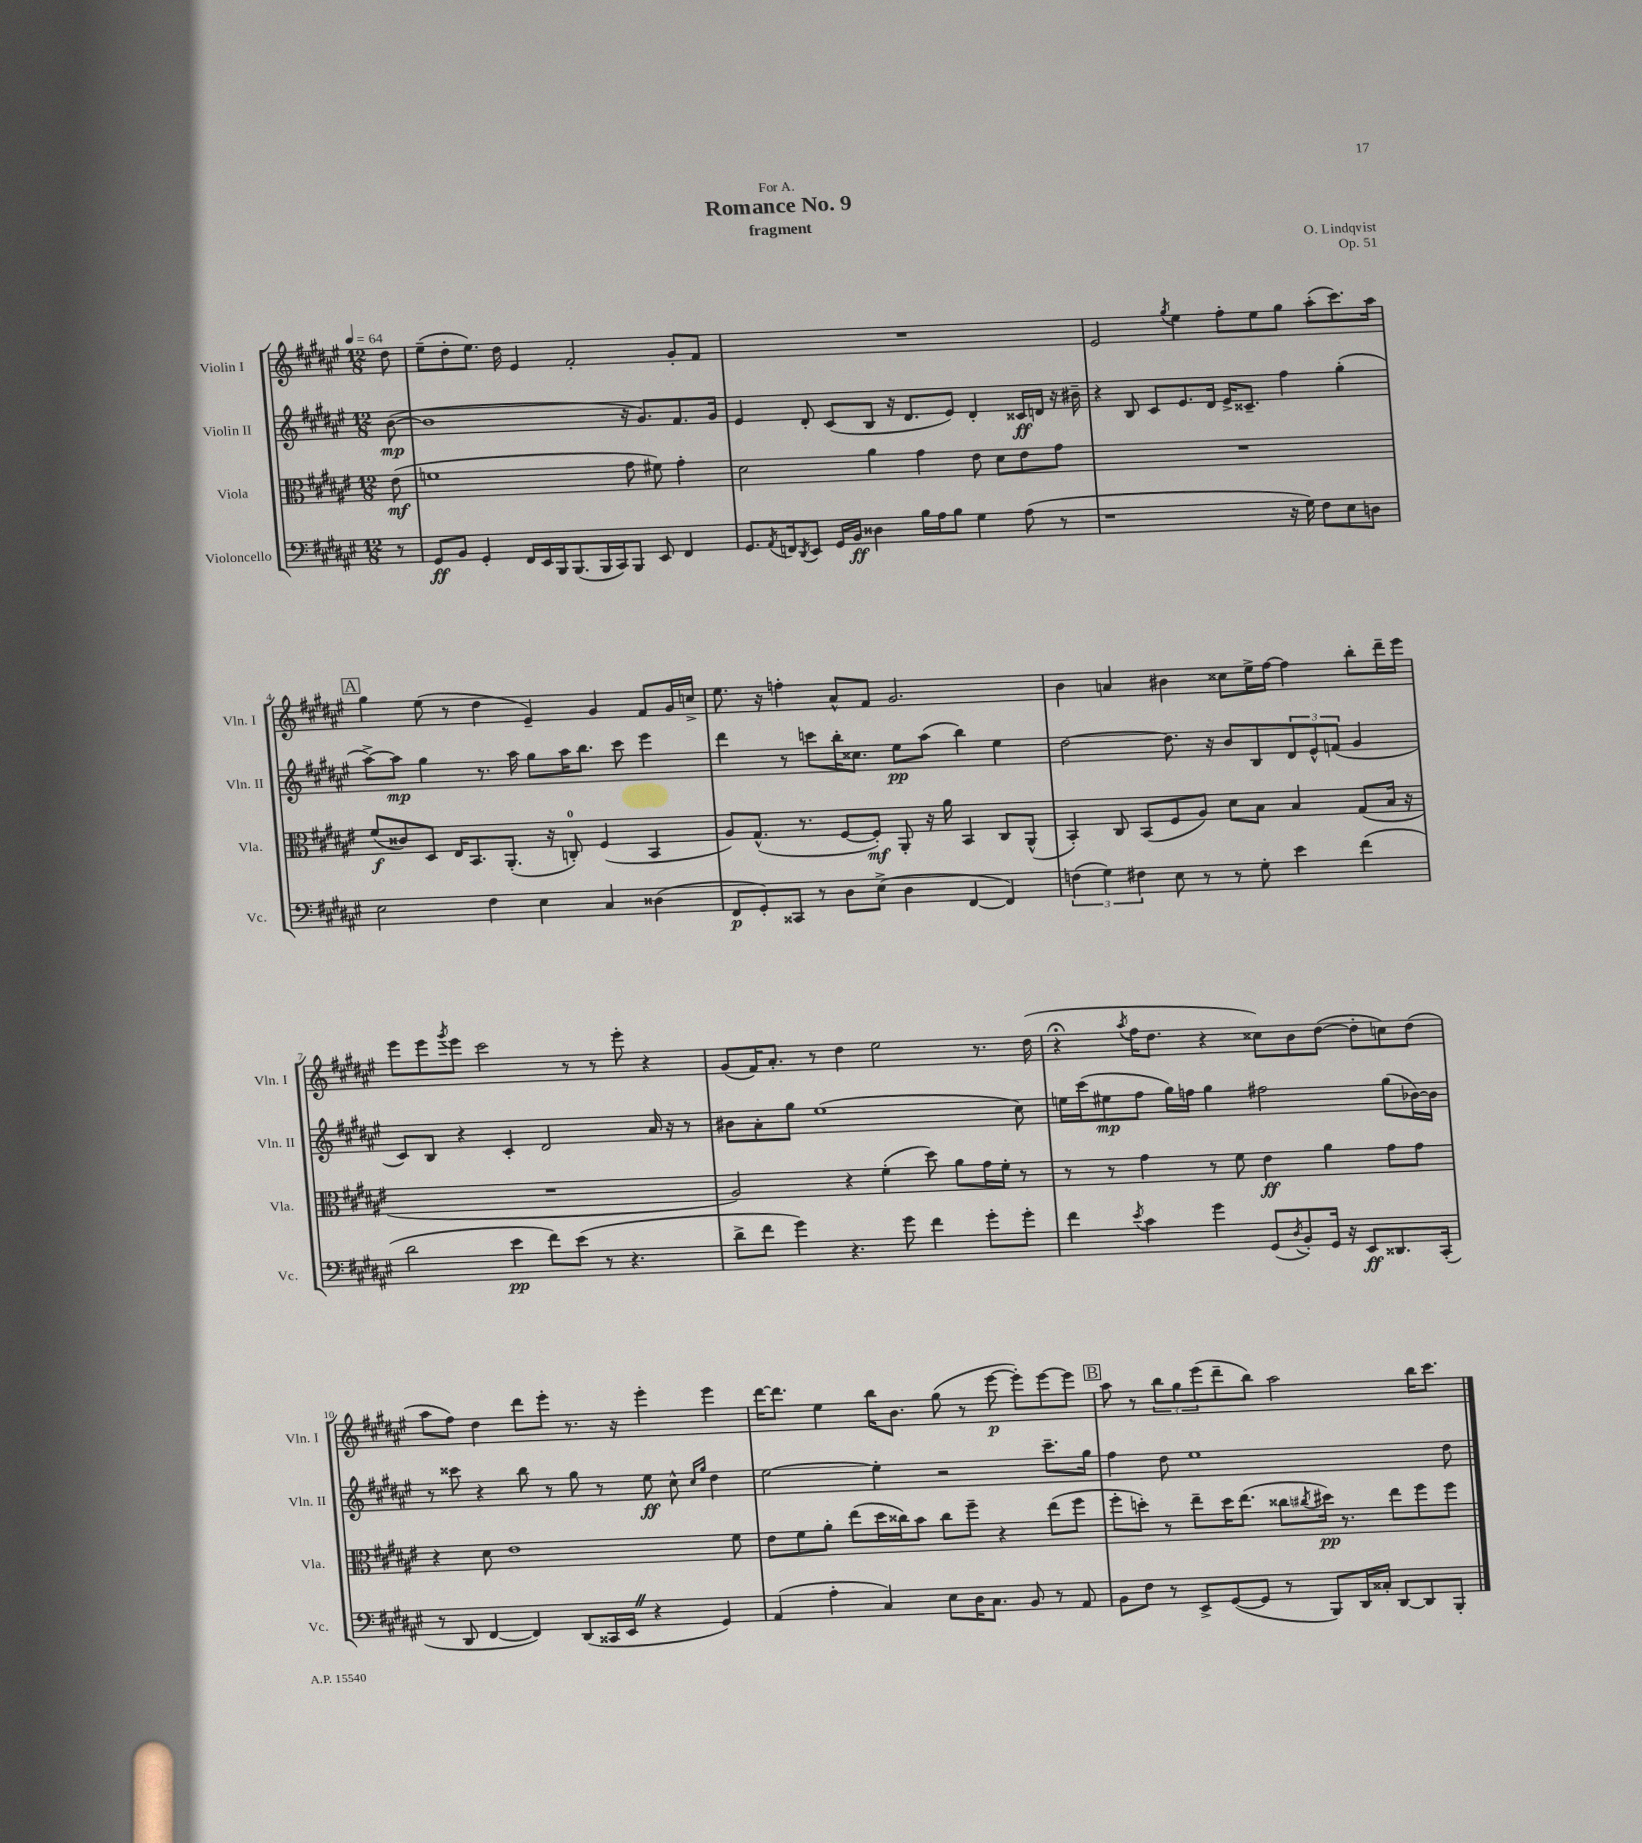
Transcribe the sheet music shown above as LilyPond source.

\header { title = "Romance No. 9" composer = "O. Lindqvist" subtitle = "fragment" dedication = "For A." opus = "Op. 51" }
<<
\new StaffGroup <<
\new Staff = "s0" \with { instrumentName = "Violin I" shortInstrumentName = "Vln. I" } {
    \clef treble \key fis \major \numericTimeSignature \time 12/8 \partial 8 \tempo 4 = 64
    dis''8 |
    eis''8--( dis''8-. eis''8.) dis''16 eis'4 fis'2-. gis'8-. fis'8 |
    R1. |
    eis'2 \acciaccatura { gis''8 } eis''4 fis''8-. eis''8 gis''8 ais''8-.( cis'''8.) ais''16 |
    \mark \markup { \box "A" } gis''4 eis''8( r8 dis''4 eis'4--) gis'4 fis'8 gis'16 c''16-> |
    eis''8. r16 f''4-. ais'8-^ fis'8 gis'2. |
    b'4 a'4 bis'4 cisis''8 eis''16-> fis''16~ fis''4 b''8-. dis'''16-- eis'''16 |
    eis'''8 eis'''8 \acciaccatura { gis'''8 } eis'''8 cis'''2 r8 r8 eis'''8-. r4 |
    gis'8( fis'16) ais'8.-. r8 dis''4 eis''2 r8. dis''16( |
    r4\fermata \acciaccatura { ais''8 } fis''16 dis''8. r4 cisis''8) b'8 dis''8~( dis''8-. c''8) dis''8( |
    ais''8 fis''8) dis''4 dis'''8 eis'''8-. r8. r16 eis'''4-. eis'''4 |
    dis'''16~ dis'''8. eis''4 b''16 b'8. gis''8( r8 eis'''8~\p eis'''8-.) eis'''8~ eis'''8 |
    \mark \markup { \box "B" } ais''8 r8 \tuplet 3/2 { b''8 gis''8 eis'''8( } dis'''8-- b''8) ais''2 b''16 cis'''8. \bar "|." |
}
\new Staff = "s1" \with { instrumentName = "Violin II" shortInstrumentName = "Vln. II" } {
    \clef treble \key fis \major \numericTimeSignature \time 12/8 \partial 8
    b'8~\mp( |
    b'1 r16 gis'8.) fis'8. gis'16 |
    eis'4 dis'8-. cis'8( b8 r16 dis'8. eis'8) dis'4-. cisis'16\ff d'16 r16 bis'16-- |
    r4 b8 cis'8 eis'8. dis'16 eis'16-> cisis'8.-- fis''4 gis''4-.( |
    \mark \markup { \box "A" } ais''8~->) ais''8\mp gis''4 r8. ais''16 gis''8 ais''16 b''8. cis'''8 eis'''4 |
    dis'''4 r8 c'''8 b''16-. cisis''8. eis''8\pp ais''8( b''4) eis''4 |
    dis''2~ dis''8. r16 b'8 b8 \tuplet 3/2 { dis'8 eis'8-^ f'8( } gis'4 |
    cis'8) b8 r4 cis'4-. dis'2 ais'16 r16 r8 |
    bis'8 ais'8-. gis''8 eis''1( cis''8) |
    e''16 cis'''16( eis''8\mp fis''8 gis''16) f''16 gis''4 fis''2 gis''8( bes'16~) bes'16 |
    r8 cisis'''8 r4 b''8 r8 gis''8 r8 eis''8\ff cis''8-^ \grace { cis''16 gis''16 } dis''4 |
    eis''2~ eis''4-. r2 cis'''8.-- gis''16 |
    \mark \markup { \box "B" } fis''4 dis''8 eis''1 dis''8 \bar "|." |
}
\new Staff = "s2" \with { instrumentName = "Viola" shortInstrumentName = "Vla." } {
    \clef alto \key fis \major \numericTimeSignature \time 12/8 \partial 8
    eis'8\mf( |
    f'1 gis'8 fis'8) gis'4-. |
    dis'2 ais'4 gis'4 eis'8 dis'8 eis'8 gis'8 |
    R1. |
    \mark \markup { \box "A" } fis'8\f( cisis'8) dis8 eis16 b,8. ais,8.-.( r16 c8-0-.) fis4( b,4 |
    ais8) gis8.-^( r8. fis8~ fis8-.\mf) ais,8-. r16 ais'16 b,4 cis8 ais,8-^( |
    b,4-.) cis8 b,8( fis8 ais8) dis'8 b8 b4 gis8( b16 r16 |
    R1. |
    ais2) r4 fis'4-.( dis''8) ais'8 gis'16 fis'16-. r8 |
    r8 r8 gis'4 r8 fis'8 eis'4\ff ais'4 gis'8 gis'8 |
    r4 dis'8 eis'1 fis'8 |
    eis'8 fis'8 ais'8-. eis''8( dis''16 cisis''16) b'8 cisis''8 fis''8-- r4 eis''8( fis''8 |
    \mark \markup { \box "B" } fis''8-. d''8-.) r8 eis''8-- d''16 eis''8.( cisis''8 \acciaccatura { cis''8 } dis''16\pp) r8. eis''8 fis''8 fis''8 \bar "|." |
}
\new Staff = "s3" \with { instrumentName = "Violoncello" shortInstrumentName = "Vc." } {
    \clef bass \key fis \major \numericTimeSignature \time 12/8 \partial 8
    r8 |
    gis,8\ff b,8 gis,4-. fis,16 eis,16 b,,16 b,,8.( b,,16 cis,16) b,,8 eis,8 fis,4 |
    gis,8. \acciaccatura { ais,8 } f,16 \acciaccatura { dis,8 } eis,8 gis,16 b,16\ff disis4 b16 ais16 b8 gis4 ais8( r8 |
    r1 r16 gis16) fis8 eis8 d8 |
    \mark \markup { \box "A" } eis2 fis4 eis4 cis4 disis4( |
    fis,8\p gis,8-.) cisis,8 r8 dis8 eis8->( dis4 fis,4~ fis,4) |
    \tuplet 3/2 { f4( gis4) fis4 } eis8 r8 r8 gis8-. eis'4 fis'4( |
    dis'2 eis'4\pp fis'8) eis'8( r8 r4. |
    dis'8-> fis'8 gis'4) r4. gis'8 fis'4 gis'8-. gis'8-. |
    fis'4 \acciaccatura { eis'8 } cis'4 gis'4 gis,8( \acciaccatura { dis8 } b,8-.) gis,16 r16 eis,8\ff disis,8. cis,16-.( |
    r8 dis,8 fis,4~ fis,4) dis,8( cisis,16 eis,16 \once \override BreathingSign.text = \markup { \musicglyph "scripts.caesura.straight" } \breathe r4 gis,4) |
    ais,4( ais4-. cis4) eis8 dis16 cis8. b,8 r8 ais,8 |
    \mark \markup { \box "B" } b,8 fis8 r8 eis,8-> gis,8~( gis,8 r8 b,,8) dis,16 cisis16-. dis,8~ dis,8 b,,8-. \bar "|." |
}
>>
>>
